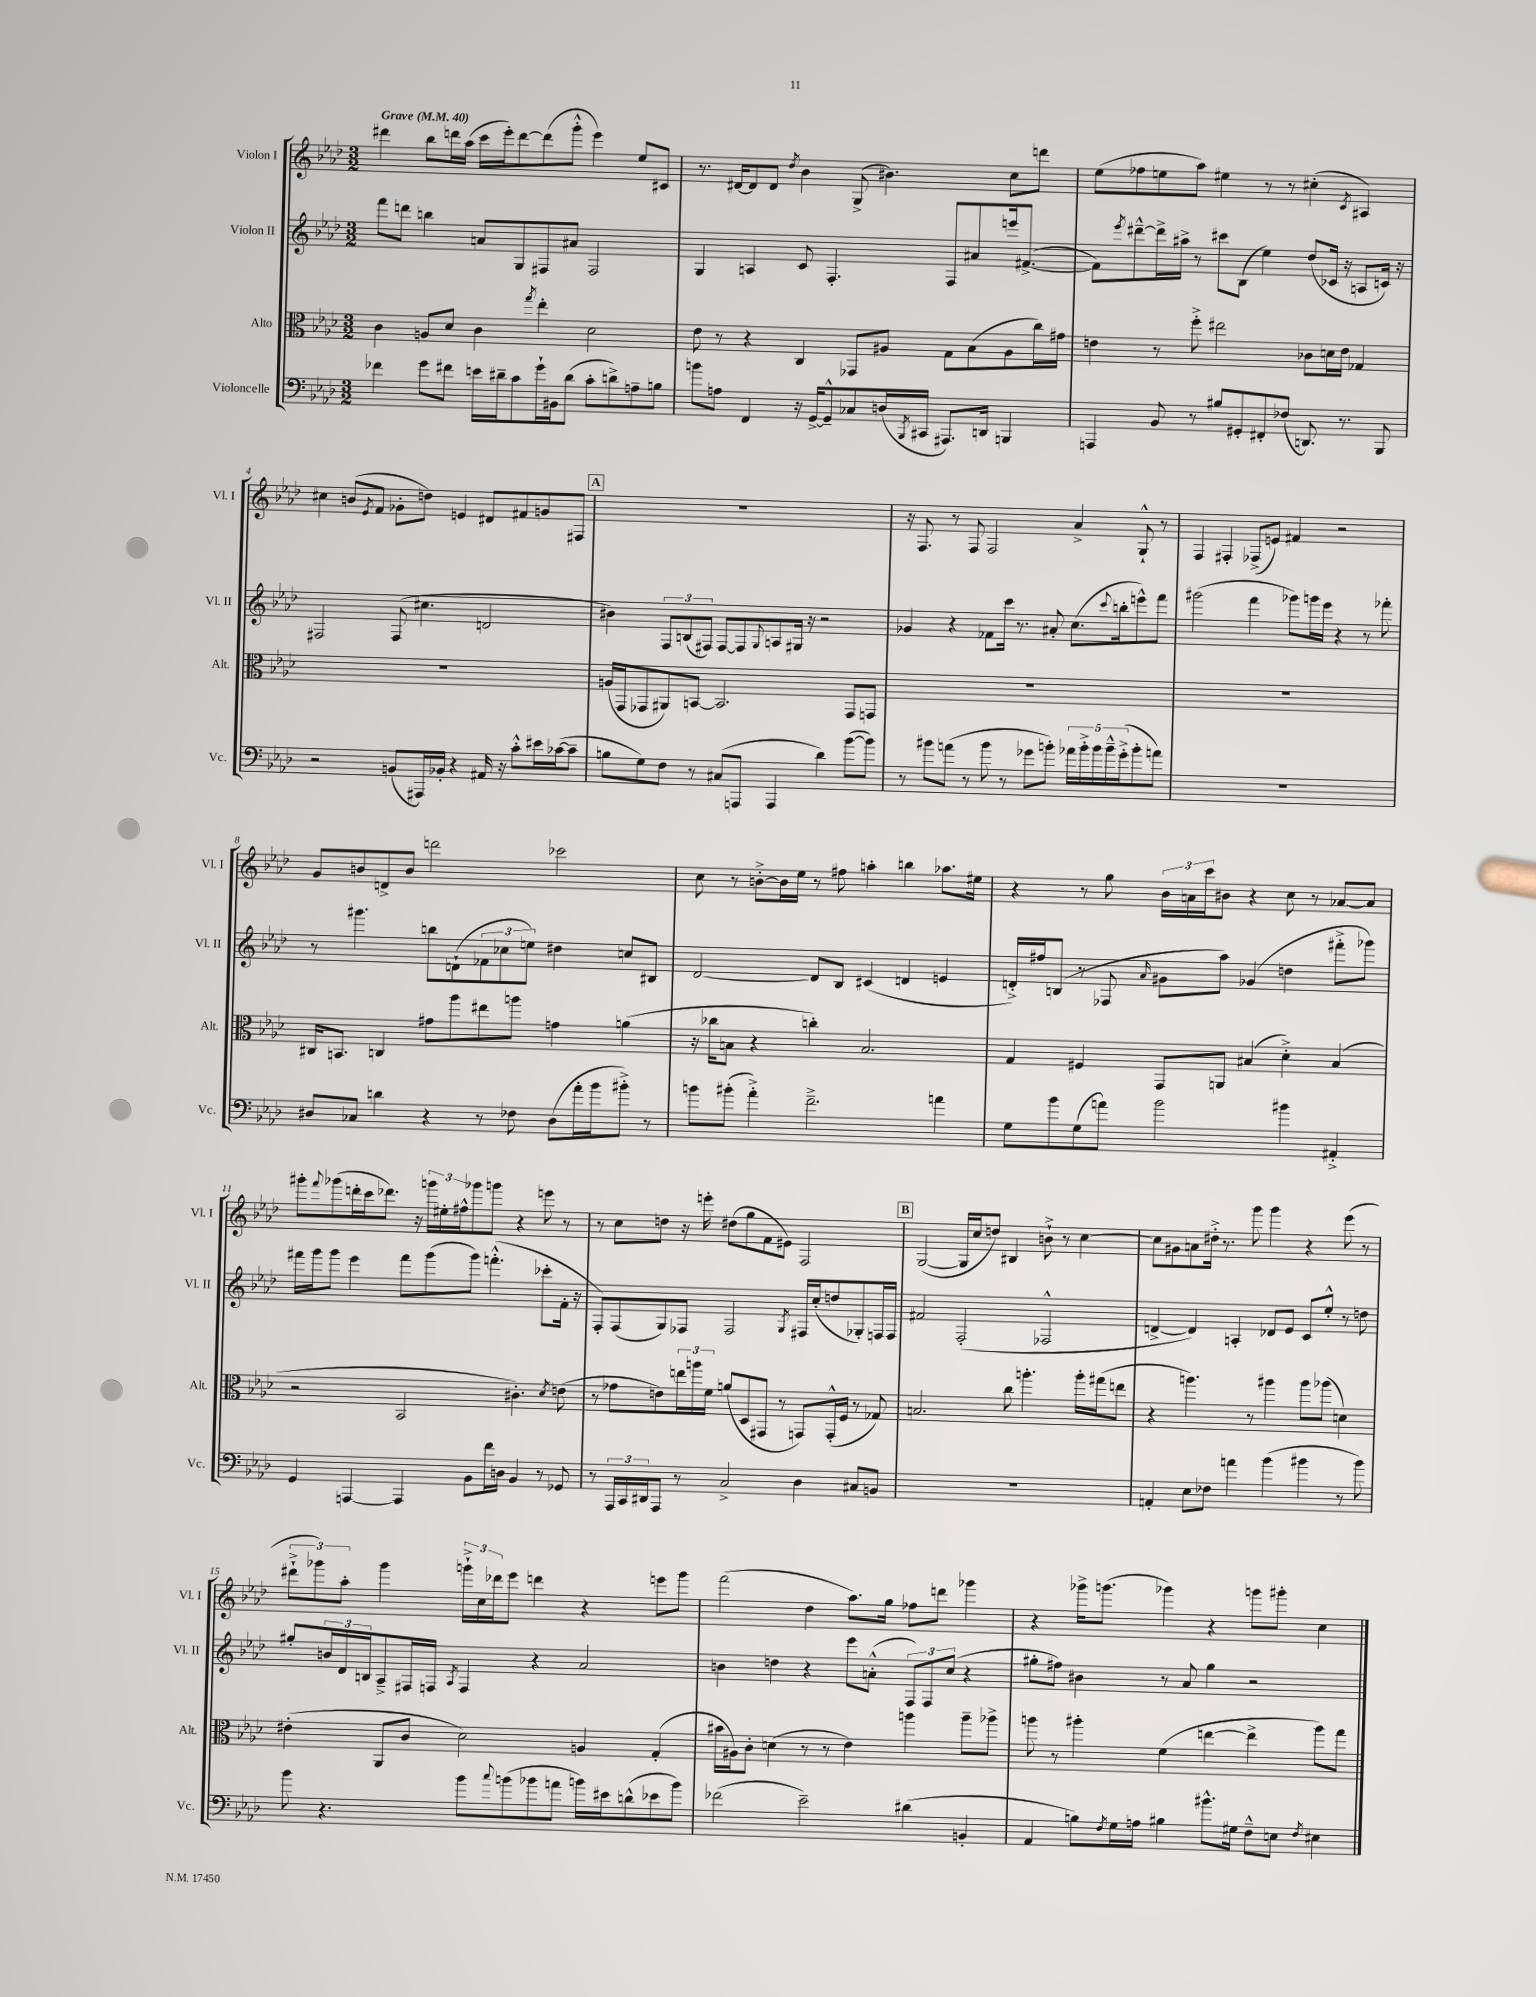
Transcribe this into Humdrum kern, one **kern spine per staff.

**kern	**kern	**kern	**kern
*part4	*part3	*part2	*part1
*staff4	*staff3	*staff2	*staff1
*I"Violoncelle	*I"Alto	*I"Violon II	*I"Violon I
*I'Vc.	*I'Alt.	*I'Vl. II	*I'Vl. I
*clefF4	*clefC3	*clefG2	*clefG2
*k[b-e-a-d-]	*k[b-e-a-d-]	*k[b-e-a-d-]	*k[b-e-a-d-]
*M3/2	*M3/2	*M3/2	*M3/2
*MM40	*MM40	*MM40	*MM40
=1	=1	=1	=1
!	!	!	!LO:TX:a:B:t=Grave
4f-X\	4c\	8fff\L	4ddd#X\
.	.	8dddn\J	.
8g\L	8An/L	4bbn\	8bb-\L
8f#X\J	8d-/J	.	16dddn\L
.	.	.	(16aa-\JJ
16en\LL	4c\	8an/L	16ccc\LL
16d#X~\J	.	.	16eee-'\J)
8c\	.	8G/	[8ddd\
.	8qgg/	.	.
16g`\L	4ee-'\	8F#X/	(8ddd\]
16BB#X\J	.	.	.
(8d#\J	.	8a#X/J	8ggg'^^\J
8c'\L	2d-\	2F#/	4eee-\)
8dn^\)	.	.	.
8An~\	.	.	8ee-/L
8Bn\J	.	.	8c#X/J
=2	=2	=2	=2
8bn\L	8e-\	4G/	8.r
8An\J	8r	.	.
.	.	.	[16d#X/KL
4FF/	4r	4An/	8d#/]
.	.	.	8d#/J
.	.	.	8qdd-/
16r	4C/	8c/	4b-\
[16GG^/KL	.	.	.
8GG~^^/]	.	4.F'/	.
8C-X/	8GG-X/L	.	(8G^/
(16Dn/L	8A#X/J	.	4.b#X\)
8qBBB-/	.	.	.
16CC#X/JJ	.	.	.
8.AAA#X/L)	8G\L	8F/L	.
.	(8B-\	8a#X/	.
16DDn/Jk	.	.	.
4BBBn/	8A#\	16eeen/k	8cc\L
.	.	([8.f#X^/J	.
.	16cc\L)	.	8dddn\J
.	16g#X\JJ	.	.
=3	=3	=3	=3
4AAAn/	4en\	8f#\L])	(8ee-\L
.	.	8qeee-/	.
.	.	[8ddd#X~^^\	8ff-X\
8BB-/	8r	16ddd#^\L]	8een\
.	.	16aa#X^\JJ	.
8r	8ff'^\	8r	8aa-\J)
8B#X/L	2ee#X\	8ccc#X\L	4ee#X\
8GG#X'/	.	(8B-\J	.
8FF#X'/	.	4ee-\)	8r
(8F-X/J	.	.	8r
8.DDn/)	8c-X\L	(8dd-/L	(4cc#X'\
.	16dn\L	16c-X/Jk	.
8.r	16e\JJ	16r	.
.	.	.	8qc/
.	4G-X/	8An/L	4A#X/)
8BBB-/	.	16cn/Jk)	.
.	.	16r	.
!!LO:LB:g=z
=4	=4	=4	=4
2r	1.r	2F#X/	4cc#X\
.	.	.	(8bn/L
.	.	.	8qe-/
.	.	.	8f/J
(8BBn/L	.	(8F#/	8g-X'\L
16AAA#X/L)	.	4.cc#X\	8ddn\J)
16BB-X'/JJ	.	.	.
4r	.	.	4en/
16AA#X/	.	2dn/	8d#X/L
16r	.	.	.
8c'^^\L	.	.	8f#X/
16e#X\L	.	.	8gn/
([16c-X\J	.	.	.
8c-~\J]	.	.	8F#X/J
!!LO:REH:place=s1:t=A
=5	=5	=5	=5
8Bn\L	(16An/LL	4b#X\)	1.r
.	16GG/J	.	.
8G\)	8GG-X/	.	.
8F\J	8AA#X/)	12F/L	.
.	.	(12Bn/	.
8r	[8BBn/J	.	.
.	.	12F#X/J)	.
(8C#X/L	2.BB/]	[8F#/L	.
8AAAn/J	.	8F#/]	.
.	.	8qqG/	.
4AAA/	.	8An/	.
.	.	16G#X/Jk	.
.	.	16r	.
4d-\)	.	2r	.
([8b-\L	8GG-/L	.	.
8b-\J])	8GGn/J	.	.
=6	=6	=6	=6
8r	1.r	4g-X/	16r
.	.	.	8.F/
8b#X\L	.	.	.
(8an\J	.	4r	8r
8r	.	.	8F/
8b#\	.	8f-X\L	2F/
8r	.	16ccc\Jk	.
.	.	8.r	.
8g-X\L	.	.	.
8bn'\J)	.	8a#X'/	.
20a-X\LL	.	(8.cc\L	4a-^/
20b'^\	.	.	.
20b\	.	.	.
20b~^^\	.	.	.
.	.	8qqccc/	.
.	.	16bbn'\k	.
(20g-'^\J	.	.	.
8b'\	.	8eeen^^\)	8G`^^/
8an\J)	.	8fff\J	8r
=7	=7	=7	=7
1.r	1.r	(2ggg#X\	4F/
.	.	.	4F#X'/
.	.	4fff\	(8F-X^/L
.	.	.	8en/J)
.	.	8ggg-X\L)	4f#X/
.	.	16gggn\L	.
.	.	16eee-\JJ	.
.	.	4r	2r
.	.	8r	.
.	.	8fff-X'\	.
!!LO:LB:g=z
=8	=8	=8	=8
8D#X/L	16C#X/KL	8r	8g/L
.	8.BBn/J	.	.
8C-X/J	.	4.ggg#X\	8bn/
4dn\	4Cn/	.	8dn^/
.	.	.	8b/J
4r	8g#X\L	8bbn\L	2dddn\
.	8aa-\	(8dn`\	.
8r	8ee#X\	12f-X\	.
.	.	12cc-X\	.
8F-X\	8aan\J	.	.
.	.	12een\J)	.
(8D#\L	4gn\	4dd#X\	2ccc-X\
16a-'\L	.	.	.
16b-\J	.	.	.
8b#X'^\J)	(4an\	8ccn/L	.
8r	.	8B#X/J	.
=9	=9	=9	=9
8bn\L	16r	[2d-/	8cc\
.	16cc-X\KL	.	.
(8b#X'\J	8Bn\J	.	8r
4a-'^\)	4r	.	[8bn'^\L
.	.	.	16b\L]
.	.	.	16ee-\JJ
2.f~^\	4ccn'\)	8d-/L]	8r
.	.	8B-/J	8ff#X\
.	2.B/	(4c#X/	4aan'\
.	.	4dn/	4bbn\
4an\	.	4en/	8.aa-X\L
.	.	.	16ee#X\Jk
=10	=10	=10	=10
8G\L	4G/	16dn'^/LL)	4r
.	.	16ff#X/J	.
8b-\	.	(8Bn/J	.
(8G\	4F#X/	8r	8r
8an\J)	.	8F-X/	8gg\
.	.	16qqa-/	.
2b-\	8GG/L	8g#X\L	24b-\LL
.	.	.	24an\
.	.	.	24ccc\J
.	8AAn/J	8aa-\J)	8b#X\J
.	(4B#X/	(4g-X/	4r
4b#X\	4d-'^\)	4ddn\	8cc\
.	.	.	8r
4AA#X'^/	(4B#/	8fff#X'^\L	[8a-X/L
.	.	8ggg-X\J)	8a-/J]
!!LO:LB:g=z
=11	=11	=11	=11
4GG/	2r	16fff#X\LL	8ggg#X'\L
.	.	16ggg\J	.
.	.	.	8qqfff/
.	.	8ggg\J	(8ggg-X\
[4AAAn/	.	4eee-\	16dddn'\L
.	.	.	16ccc\J
.	.	.	8.ddd-X\J)
4AAA/]	2BB-/	8fff#\L	.
.	.	.	16r
.	.	(8ggg\	24gggn\LL
.	.	.	24ee#X'\
.	.	.	24ff#X^^\J
8BB-\L	.	8ggg\J)	8ggg-X\
16f\L	.	(4.fffn'^^\	8gggn\J
16Dn\JJ	.	.	.
4BB-/	4.c#X'\)	.	4r
8r	.	8ccc-X'\L	8eeen\
.	8qd-/	.	.
8GG-X/	(8en\	16f'\Jk	8r
.	.	16r	.
=12	=12	=12	=12
8r	8r	8F'/L)	8r
24AAA-/LL	8g-X\L	(8F/	8cc\L
24CC/	.	.	.
24DD#X/J	.	.	.
8AAA-/J	8en\)	8G/)	8ddn\J
8r	24een\L	8F-X/J	16r
.	24aan\	.	.
.	.	.	16eeen'\
.	24f\JJ	.	.
2C^/	(8an/L	2F-/	(8dd#X\L
.	8D-/	.	8gg\
.	8GG#X/J	.	8f\
.	8r	.	8e#X\J)
.	.	8qG/	.
4D-\	8GGn/L)	16F#X/LL	2F/
.	.	(16cc'/J	.
.	(16GG'^^/L	8ddn/	.
.	16F/JJ	.	.
8C#X/L	8r	8G-X'/)	.
8BBn/J	8G-X/)	16Fn/L	.
.	.	16F/JJ	.
!!LO:REH:place=s1:t=B
=13	=13	=13	=13
1.r	2.Bn/	2f#X/	([2G/
.	.	(2F'/	16G/LL]
.	.	.	16cc/J
.	.	.	8ddn/J)
.	8cc\	.	4B#X/
.	4.aan'\	.	.
.	.	2F-X^^/	8bn`^\
.	.	.	8r
.	16aa'\LL	.	[4cc\
.	(16gg#X\J	.	.
.	8een\J	.	.
=14	=14	=14	=14
4AAn'/	4r	[4dn^/	8cc\L]
.	.	.	8g#X\
8E-\L	4.aan\)	4d/])	8an\
8F-X\J	.	.	16dd#X'^\Jk
.	.	.	8.r
4an\	.	4An'/	.
.	8r	.	8ggg\
(4b-\	4aa#X\	8d-X/L	4ggg\
.	.	8e-/J	.
4b#X\	8aa#\L	8c/L	4r
.	(8aa-X\J	8ee-'^^/J	.
8r	4dn\)	8r	(8eee-\
8b#\)	.	8ddn\	8r
!!LO:LB:g=z
=15	=15	=15	=15
8b-\	(4e#X'\	8gg#X'/L	12ddd#X`^\L
.	.	.	12ggg-X\)
4.r	.	24bn/L	.
.	.	24d-/	12aa-'\J
.	.	24Bn/J	.
.	8AA-/L	8A-~^/	4ggg-\
.	8c/J	16F#X/L	.
.	.	16Fn/JJ	.
.	.	8qA-/	.
8b-\L	2d-\)	4F/	24gggn`^\LL
.	.	.	24cc\
.	.	.	24ddd-X\J
8qqcc/	.	.	.
(8bn\	.	.	8eee-\J
8b-X\	.	4r	4dddn\
8an\J	.	.	.
16bn\LL)	4An/	2a-/	4r
16e#X\J	.	.	.
(8dn^^\	.	.	.
8e-X\	(4G'/	.	8eeen\L
8b\J)	.	.	8ggg\J
=16	=16	=16	=16
(2f-X\	16b#X\LL	4bn\	(2fff\
.	16A#X\J)	.	.
.	8c'\J	.	.
.	(4dn\	4ddn\	.
2e-~\)	8r	4r	4dd-\
.	8r	.	.
.	4e-\)	8eee-\L	8.aa-\L)
.	.	(8an'^^\J	.
.	.	.	16gg\Jk
(4d#X\	4aan\	12F/L)	8ff-X\L
.	.	12F/	.
.	.	.	8dddn\J
.	.	(12cc/J	.
4BBn'/	8aa~\L	4r	4ggg-X\
.	8aa-X^\J	.	.
=17	=17	=17	=17
4AA-/	8aan\	8gg#X'\L	4r
.	8r	8ff#X\J)	.
8Bn\L)	4aa#X'\	4b#X\	16ggg-X^\KL
.	.	.	(8.gggn\J
8qF/	.	.	.
16G\L	.	.	.
16An\JJ	.	.	.
4B#X\	(4f\	8r	4ggg-X\)
.	.	8a-/	.
8.b#X^^\L	[4een\	4gg#\	4r
16G#X\Jk	.	.	.
8F~^^\L	4ee^\]	2r	8gggn\L
8En\J	.	.	8ggg#X'\J
8qF/	.	.	.
4E#X\	8aa#\L)	.	4cc\
.	8gg\J	.	.
==	==	==	==
*-	*-	*-	*-
